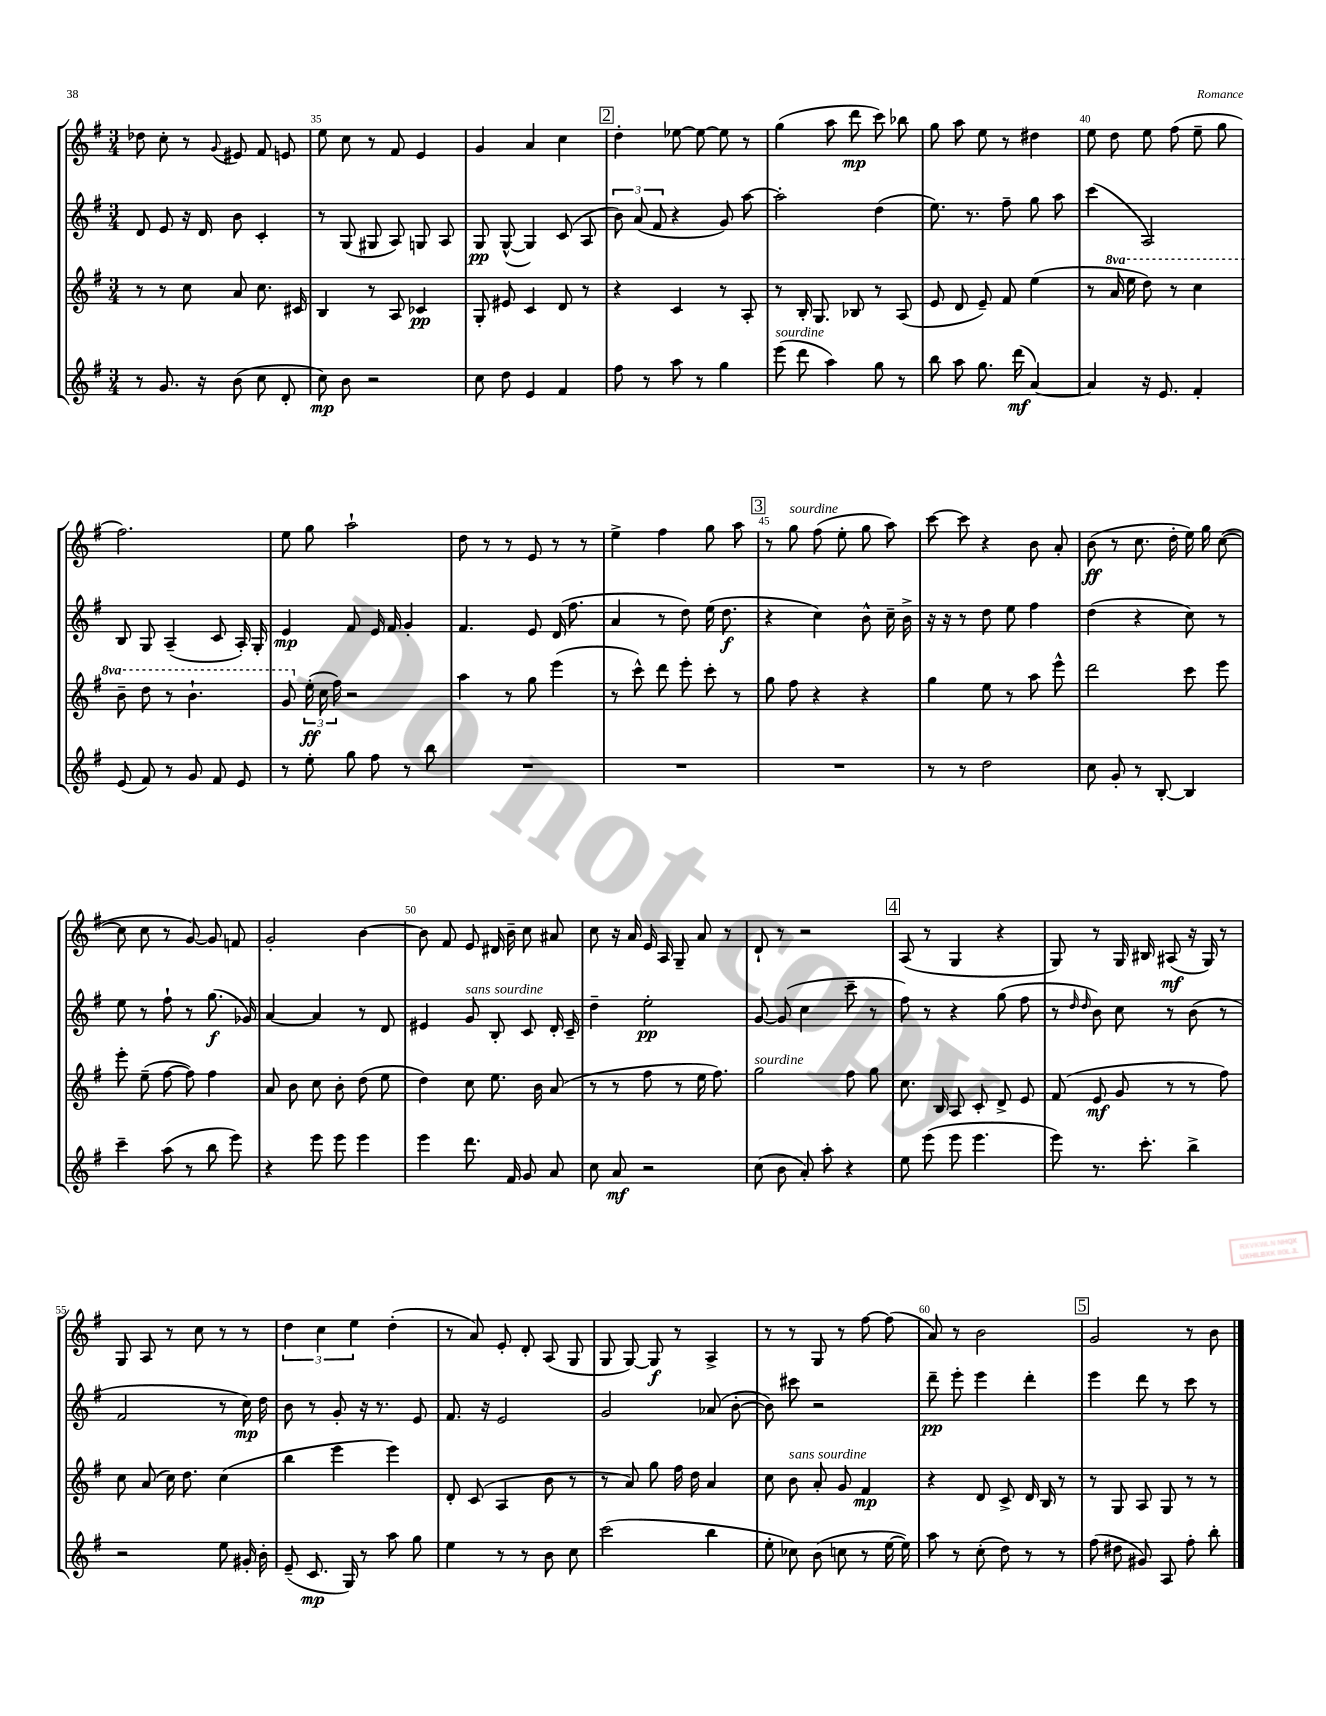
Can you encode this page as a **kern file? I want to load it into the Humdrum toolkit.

**kern	**dynam	**kern	**dynam	**kern	**dynam	**kern	**dynam
*part4	*part4	*part3	*part3	*part2	*part2	*part1	*part1
*staff4	*staff4	*staff3	*staff3	*staff2	*staff2	*staff1	*staff1
*clefG2	*	*clefG2	*	*clefG2	*	*clefG2	*
*k[f#]	*	*k[f#]	*	*k[f#]	*	*k[f#]	*
*M3/4	*	*M3/4	*	*M3/4	*	*M3/4	*
=34	=34	=34	=34	=34	=34	=34	=34
8r	.	8r	.	8d/	.	8dd-X\	.
8.g/	.	8r	.	8e/	.	8cc'\	.
.	.	8cc\	.	16r	.	8r	.
16r	.	.	.	16d/	.	.	.
.	.	.	.	.	.	8qqg/	.
(8b\	.	8a/	.	8b\	.	8e#X/	.
8cc\	.	8.cc\	.	4c'/	.	8f#/	.
8d'/	.	.	.	.	.	8en/	.
.	.	16c#X/	.	.	.	.	.
=35	=35	=35	=35	=35	=35	=35	=35
8cc\)	mp	4B/	.	8r	.	8ee\	.
8b\	.	.	.	(8G/	.	8cc\	.
2r	.	8r	.	8G#X/	.	8r	.
.	.	8A/	.	8A/)	.	8f#/	.
.	.	4c-X/	pp	8Gn/	.	4e/	.
.	.	.	.	8A/	.	.	.
=36	=36	=36	=36	=36	=36	=36	=36
8cc\	.	8G'/	.	8G/	pp	4g/	.
8dd\	.	8e#X/	.	([8G^^/	.	.	.
4e/	.	4c/	.	4G/])	.	4a/	.
4f#/	.	8d/	.	(8c/	.	4cc\	.
.	.	8r	.	8A/	.	.	.
!!LO:REH:place=s1:t=2
=37	=37	=37	=37	=37	=37	=37	=37
8ff#\	.	4r	.	12b\)	.	4dd'\	.
.	.	.	.	(12a/	.	.	.
8r	.	.	.	.	.	.	.
.	.	.	.	12f#/	.	.	.
8aa\	.	4c/	.	4r	.	[8ee-X\	.
8r	.	.	.	.	.	8ee-\_	.
4gg\	.	8r	.	8g/)	.	8ee-\]	.
.	.	8A'/	.	[8aa\	.	8r	.
=38	=38	=38	=38	=38	=38	=38	=38
!LO:TX:a:i:t=sourdine	!	!	!	!	!	!	!
(8eee\	.	8r	.	2aa'\]	.	(4gg\	.
8ddd\	.	16B'/	.	.	.	.	.
.	.	8.G/	.	.	.	.	.
4aa\)	.	.	.	.	.	8aa\	.
.	.	8B-X/	.	.	.	8ddd\	mp
8gg\	.	8r	.	(4dd\	.	8ccc\)	.
8r	.	(8A/	.	.	.	8bb-X\	.
=39	=39	=39	=39	=39	=39	=39	=39
8bb\	.	8e/	.	8.ee\)	.	8gg\	.
8aa\	.	8d/	.	.	.	8aa\	.
.	.	.	.	8.r	.	.	.
8.gg\	.	8e~/)	.	.	.	8ee\	.
.	.	8f#/	.	8ff#~\	.	8r	.
(16ddd\	mf	.	.	.	.	.	.
[4a/)	.	(4ee\	.	8gg\	.	4dd#X\	.
.	.	.	.	8aa\	.	.	.
=40	=40	=40	=40	=40	=40	=40	=40
4a/]	.	8r	.	(4ccc\	.	8ee\	.
*	*	*8va	*	*	*	*	*
.	.	16aa/	.	.	.	8dd\	.
.	.	16eee\	.	.	.	.	.
16r	.	8ddd\)	.	2A/)	.	8ee\	.
8.e/	.	.	.	.	.	.	.
.	.	8r	.	.	.	(8ff#\	.
4f#'/	.	4ccc\	.	.	.	8ee~\	.
.	.	.	.	.	.	8gg\	.
!!LO:LB:g=z
=41	=41	=41	=41	=41	=41	=41	=41
(8e/	.	8bb~\	.	8B/	.	2.ff#\)	.
8f#/)	.	8ddd\	.	8G/	.	.	.
8r	.	8r	.	(4A~/	.	.	.
8g/	.	4.bb`\	.	.	.	.	.
8f#/	.	.	.	8c/	.	.	.
8e/	.	.	.	16A'/)	.	.	.
.	.	.	.	16G'/	.	.	.
=42	=42	=42	=42	=42	=42	=42	=42
8r	.	8gg/	.	4e/	mp	8ee\	.
*	*	*X8va	*	*	*	*	*
8ee'\	.	(24ee'\	ff	.	.	8gg\	.
.	.	24cc\	.	.	.	.	.
.	.	24ff#\)	.	.	.	.	.
8gg\	.	2r	.	8f#/	.	2aa`\	.
8ff#\	.	.	.	16e/	.	.	.
.	.	.	.	16f#/	.	.	.
8r	.	.	.	4g'/	.	.	.
8bb\	.	.	.	.	.	.	.
=43	=43	=43	=43	=43	=43	=43	=43
2.r	.	4aa\	.	4.f#/	.	8dd\	.
.	.	.	.	.	.	8r	.
.	.	8r	.	.	.	8r	.
.	.	8gg\	.	8e/	.	8e/	.
.	.	(4eee\	.	(16d/	.	8r	.
.	.	.	.	8.ff#\	.	.	.
.	.	.	.	.	.	8r	.
=44	=44	=44	=44	=44	=44	=44	=44
2.r	.	8r	.	4a/	.	4ee^\	.
.	.	8ccc^^\)	.	.	.	.	.
.	.	8ddd\	.	8r	.	4ff#\	.
.	.	8eee'\	.	8dd\)	.	.	.
.	.	8ccc'\	.	(16ee\	.	8gg\	.
.	.	.	.	8.dd\	f	.	.
.	.	8r	.	.	.	8aa\	.
!!LO:REH:place=s1:t=3
=45	=45	=45	=45	=45	=45	=45	=45
2.r	.	8gg\	.	4r	.	8r	.
!	!	!	!	!	!	!LO:TX:a:i:t=sourdine	!
.	.	8ff#\	.	.	.	8gg\	.
.	.	4r	.	4cc\)	.	(8ff#\	.
.	.	.	.	.	.	8ee'\	.
.	.	4r	.	8b^^\	.	8gg\	.
.	.	.	.	16cc~\	.	8aa\)	.
.	.	.	.	16b^\	.	.	.
=46	=46	=46	=46	=46	=46	=46	=46
8r	.	4gg\	.	16r	.	[8ccc\	.
.	.	.	.	16r	.	.	.
8r	.	.	.	8r	.	8ccc\]	.
2dd\	.	8ee\	.	8dd\	.	4r	.
.	.	8r	.	8ee\	.	.	.
.	.	8aa\	.	4ff#\	.	8b\	.
.	.	8eee^^\	.	.	.	8a'/	.
=47	=47	=47	=47	=47	=47	=47	=47
8cc\	.	2ddd\	.	(4dd\	.	(8b\	ff
8g'/	.	.	.	.	.	8r	.
8r	.	.	.	4r	.	8.cc\	.
[8B'/	.	.	.	.	.	.	.
.	.	.	.	.	.	16dd'\	.
4B/]	.	8ccc\	.	8cc\)	.	16ee\)	.
.	.	.	.	.	.	16gg\	.
.	.	8eee\	.	8r	.	([8cc\	.
!!LO:LB:g=z
=48	=48	=48	=48	=48	=48	=48	=48
4ccc~\	.	8eee'\	.	8ee\	.	8cc\]	.
.	.	(8ee~\	.	8r	.	8cc\	.
(8aa\	.	[8ff#\	.	8ff#`\	.	8r	.
8r	.	8ff#\])	.	8r	.	[8g/)	.
8bb\	.	4ff#\	.	(8.gg\	f	8g/]	.
8eee\)	.	.	.	.	.	8fn/	.
.	.	.	.	16g-X/)	.	.	.
=49	=49	=49	=49	=49	=49	=49	=49
4r	.	8a/	.	[4a/	.	2g'/	.
.	.	8b\	.	.	.	.	.
8eee\	.	8cc\	.	4a/]	.	.	.
8eee\	.	8b'\	.	.	.	.	.
4eee\	.	(8dd\	.	8r	.	[4b\	.
.	.	8ee\	.	8d/	.	.	.
=50	=50	=50	=50	=50	=50	=50	=50
4eee\	.	4dd\)	.	4e#X/	.	8b\]	.
.	.	.	.	.	.	8f#/	.
!	!	!	!	!LO:TX:a:i:t=sans sourdine	!	!	!
8.ddd\	.	8cc\	.	8g/	.	8e/	.
.	.	8.ee\	.	8B'/	.	16d#X/	.
16f#/	.	.	.	.	.	16b~\	.
8g/	.	.	.	8c/	.	8cc\	.
.	.	16b\	.	.	.	.	.
8a/	.	(8a/	.	16d'/	.	8a#X/	.
.	.	.	.	16c~/	.	.	.
=51	=51	=51	=51	=51	=51	=51	=51
8cc\	.	8r	.	4dd~\	.	8cc\	.
8a/	mf	8r	.	.	.	16r	.
.	.	.	.	.	.	16a/	.
2r	.	8ff#\	.	2ee'\	pp	16e/	.
.	.	.	.	.	.	16A/	.
.	.	8r	.	.	.	8G~/	.
.	.	16ee\	.	.	.	8a/	.
.	.	8.ff#\)	.	.	.	.	.
.	.	.	.	.	.	8r	.
=52	=52	=52	=52	=52	=52	=52	=52
!	!	!LO:TX:a:i:t=sourdine	!	!	!	!	!
(8cc\	.	2gg\	.	[8g/	.	8d`/	.
8b\	.	.	.	(8g/]	.	8r	.
8a'/)	.	.	.	4cc\	.	2r	.
8aa'\	.	.	.	.	.	.	.
4r	.	8ff#\	.	8ccc~\	.	.	.
.	.	8gg\	.	8r	.	.	.
!!LO:REH:place=s1:t=4
=53	=53	=53	=53	=53	=53	=53	=53
8ee\	.	8.cc\	.	8ff#\)	.	(8A/	.
(8eee\	.	.	.	8r	.	8r	.
.	.	16B/	.	.	.	.	.
8eee\	.	8A/	.	4r	.	4G/	.
4.eee\	.	8c'/	.	.	.	.	.
.	.	8d^/	.	(8gg\	.	4r	.
.	.	8e/	.	8ff#\	.	.	.
=54	=54	=54	=54	=54	=54	=54	=54
8eee\)	.	(8f#/	.	8r	.	8G/)	.
.	.	.	.	16qqdd/	.	.	.
.	.	.	.	16qqdd/	.	.	.
8.r	.	8e/	mf	8b\)	.	8r	.
.	.	8g/	.	8cc\	.	16G/	.
8.ccc'\	.	.	.	.	.	16B#X/	.
.	.	8r	.	8r	.	(8A#X/	mf
4bb^\	.	8r	.	(8b\	.	16r	.
.	.	.	.	.	.	16G/)	.
.	.	8ff#\)	.	8r	.	8r	.
!!LO:LB:g=z
=55	=55	=55	=55	=55	=55	=55	=55
2r	.	8cc\	.	2f#/	.	8G/	.
.	.	(8a/	.	.	.	8A/	.
.	.	16cc\)	.	.	.	8r	.
.	.	8.dd\	.	.	.	.	.
.	.	.	.	.	.	8cc\	.
8ee\	.	(4cc\	.	8r	.	8r	.
16g#X'/	.	.	.	16cc\)	mp	8r	.
16b'\	.	.	.	16dd\	.	.	.
=56	=56	=56	=56	=56	=56	=56	=56
(8e~/	.	4bb\	.	8b\	.	6dd\	.
8.c/	mp	.	.	8r	.	.	.
.	.	.	.	.	.	6cc\	.
.	.	4eee\	.	8g'/	.	.	.
16G/)	.	.	.	.	.	.	.
.	.	.	.	.	.	6ee\	.
8r	.	.	.	16r	.	.	.
.	.	.	.	8.r	.	.	.
8aa\	.	4eee\)	.	.	.	(4dd'\	.
8gg\	.	.	.	8e/	.	.	.
=57	=57	=57	=57	=57	=57	=57	=57
4ee\	.	8d'/	.	8.f#/	.	8r	.
.	.	(8c/	.	.	.	8a/)	.
.	.	.	.	16r	.	.	.
8r	.	4A/	.	2e/	.	8e'/	.
8r	.	.	.	.	.	8d'/	.
8b\	.	8b\	.	.	.	(8A/	.
8cc\	.	8r	.	.	.	8G/	.
=58	=58	=58	=58	=58	=58	=58	=58
(2ccc\	.	8r	.	2g/	.	8G/	.
.	.	8a/)	.	.	.	[8G/)	.
.	.	8gg\	.	.	.	8G/]	f
.	.	16ff#\	.	.	.	8r	.
.	.	16dd\	.	.	.	.	.
4bb\	.	4a/	.	(8a-X/	.	4A^/	.
.	.	.	.	[8b'\	.	.	.
=59	=59	=59	=59	=59	=59	=59	=59
8ee'\	.	8cc\	.	8b\])	.	8r	.
!	!	!LO:TX:a:i:t=sans sourdine	!	!	!	!	!
8cc-X\)	.	8b\	.	8ccc#X\	.	8r	.
(8b\	.	8a'/	.	2r	.	8G/	.
8ccn\	.	8g/	.	.	.	8r	.
8r	.	4f#/	mp	.	.	[8ff#\	.
[16ee\	.	.	.	.	.	(8ff#\]	.
16ee\])	.	.	.	.	.	.	.
=60	=60	=60	=60	=60	=60	=60	=60
8aa\	.	4r	.	8ddd~\	pp	8a/)	.
8r	.	.	.	8eee'\	.	8r	.
(8cc'\	.	8d/	.	4eee\	.	2b\	.
8dd\)	.	8c^/	.	.	.	.	.
8r	.	16d/	.	4ddd'\	.	.	.
.	.	16B/	.	.	.	.	.
8r	.	8r	.	.	.	.	.
!!LO:REH:place=s1:t=5
=61	=61	=61	=61	=61	=61	=61	=61
(8ff#\	.	8r	.	4eee\	.	2g/	.
8dd#X\	.	8G/	.	.	.	.	.
8g#X/)	.	8A/	.	8ddd\	.	.	.
8A/	.	8G/	.	8r	.	.	.
8ff#'\	.	8r	.	8ccc\	.	8r	.
8bb'\	.	8r	.	8r	.	8b\	.
==	==	==	==	==	==	==	==
*-	*-	*-	*-	*-	*-	*-	*-
